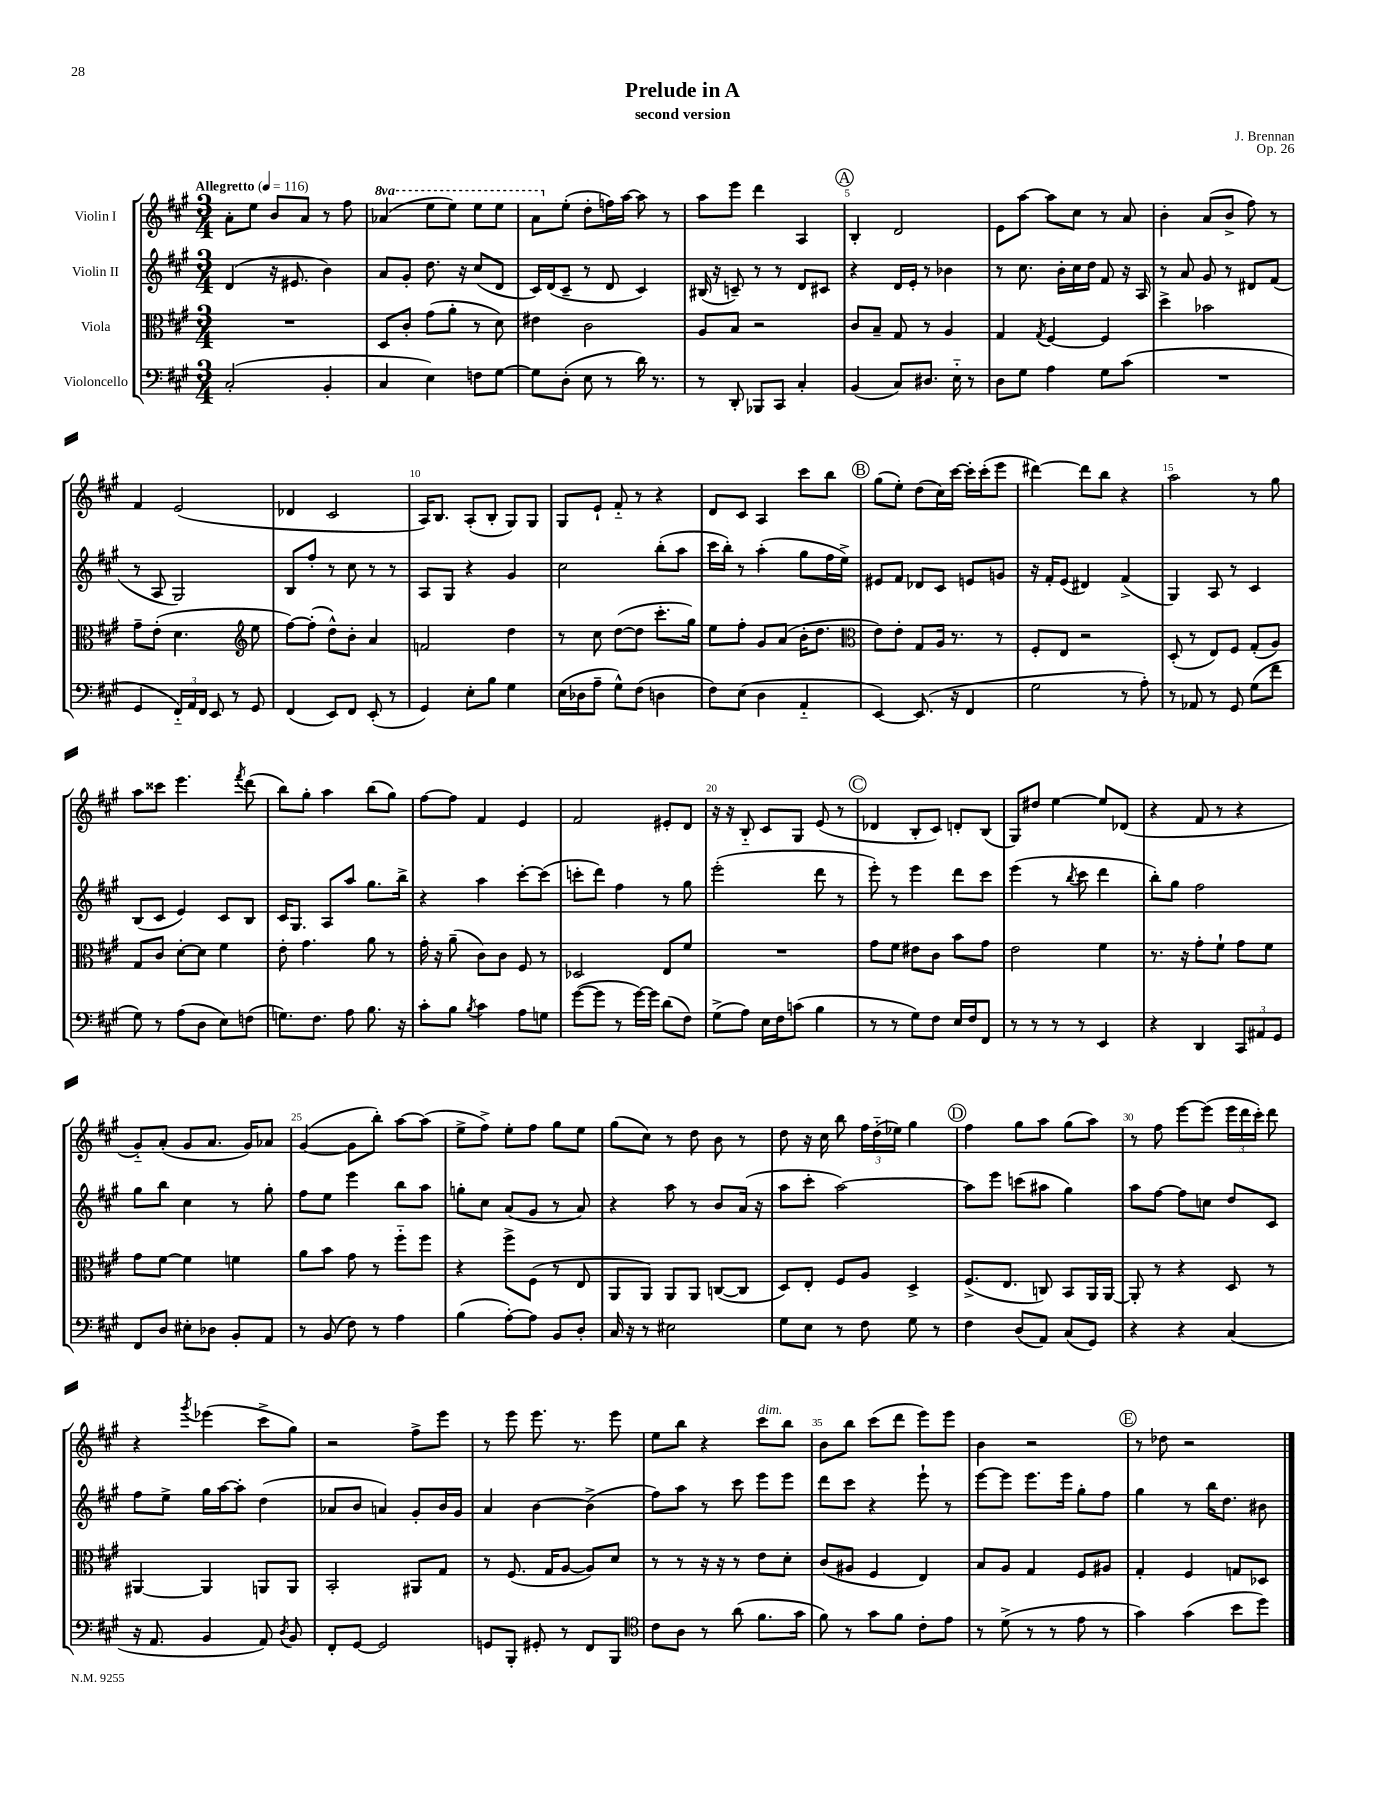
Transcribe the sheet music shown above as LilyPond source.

\header { title = "Prelude in A" composer = "J. Brennan" subtitle = "second version" opus = "Op. 26" }
<<
\new StaffGroup <<
\new Staff = "s0" \with { instrumentName = "Violin I" } {
    \clef treble \key a \major \numericTimeSignature \time 3/4 \set Staff.ottavationMarkups = #ottavation-simple-ordinals \tempo "Allegretto" 4 = 116
    \autoBeamOff a'8[-. e''8] b'8[ a'8] r8 fis''8 |
    \ottava #1 aes''4( e'''8[ e'''8]) e'''8[ e'''8] |
    a''8[ \ottava #0 e''8]-.( d''8[-. f''16) a''16]~ a''8 r8 |
    a''8[ e'''8] d'''4 a4 |
    \mark \markup { \circle "A" } b4-. d'2 |
    e'8[ a''8]~ a''8[ cis''8] r8 a'8 |
    b'4-. a'8[( b'8]-> fis''8) r8 |
    fis'4 e'2( |
    des'4 cis'2 |
    a16[) b8.] a8[-.( b8]-. gis8[) gis8] |
    gis8[ e'8]-! fis'8-_ r8 r4 |
    d'8[ cis'8] a4 cis'''8[ b''8] |
    \mark \markup { \circle "B" } gis''8[( e''8]-.) d''8[( cis''16) cis'''16]~ cis'''16[-. cis'''16-.( e'''8] |
    dis'''4~) dis'''8[ b''8] r4 |
    a''2 r8 gis''8 |
    a''8[ cisis'''8] e'''4. \acciaccatura { fis'''8 } d'''8( |
    b''8[) gis''8]-. a''4 b''8[( gis''8]) |
    fis''8[~ fis''8] fis'4 e'4 |
    fis'2 eis'8[-. d'8] |
    r16 r16 b8-_ cis'8[ gis8] e'8( r8 |
    \mark \markup { \circle "C" } des'4 b8[-. cis'8]) d'8[-. b8]( |
    gis8[) dis''8] e''4~ e''8[ des'8]( |
    r4 fis'8 r8 r4 |
    gis'8[-_) a'8]-.( gis'8[ a'8.] gis'16[) aes'8] |
    gis'4~( gis'8[ b''8]-.) a''8[~ a''8]( |
    e''8[-> fis''8]->) e''8[-. fis''8] gis''8[ e''8] |
    gis''8[( cis''8]) r8 d''8 b'8 r8 |
    d''8 r16 cis''16 b''8 \tuplet 3/2 { fis''16[ d''16-_( ees''16]) } gis''4 |
    \mark \markup { \circle "D" } fis''4 gis''8[ a''8] gis''8[( a''8]) |
    r8 fis''8 e'''8[~ e'''8]( \tuplet 3/2 { e'''16[ d'''16 cis'''16]-.) } d'''8 |
    r4 \acciaccatura { gis'''8 } ees'''4( cis'''8[-> gis''8]) |
    r2 fis''8[-> e'''8] |
    r8 e'''8 e'''8. r8. e'''8 |
    e''8[ b''8] r4 cis'''8[^\markup { \italic "dim." } b''8] |
    b'8[ b''8] cis'''8[( d'''8] e'''8[) e'''8] |
    b'4 r2 |
    \mark \markup { \circle "E" } r8 des''8 r2 \bar "|." |
}
\new Staff = "s1" \with { instrumentName = "Violin II" } {
    \clef treble \key a \major \numericTimeSignature \time 3/4
    \autoBeamOff d'4( r16 eis'8. b'4) |
    a'8[ gis'8]-. d''8. r16 cis''8[( d'8] |
    cis'16[) d'16( cis'8]-- r8 d'8 cis'4) |
    bis16( r16 c'8--) r8 r8 d'8[ cis'8] |
    \mark \markup { \circle "A" } r4 d'16[ e'16]-. r8 bes'4 |
    r8 cis''8. b'16[-. cis''16 d''16] fis'8 r16 a16 |
    r8 a'8 gis'8 r8 dis'8[ fis'8]( |
    r8 a8 gis2) |
    b8[ fis''8]-. r8 cis''8 r8 r8 |
    a8[ gis8] r4 gis'4 |
    cis''2 b''8[-.( a''8] |
    cis'''16[ b''16]-.) r8 a''4-.( gis''8[ fis''16 e''16]->) |
    \mark \markup { \circle "B" } eis'8[ fis'8] des'8[ cis'8] e'8[ g'8] |
    r16 fis'16[-. e'8]( dis'4) fis'4->( |
    gis4) a8 r8 cis'4 |
    b8[( cis'8] e'4) cis'8[ b8] |
    cis'16[ gis8.] a8[ a''8] gis''8.[ b''16]-> |
    r4 a''4 cis'''8[~-. cis'''8]( |
    c'''8[-. d'''8]) fis''4 r8 gis''8 |
    e'''2-.( d'''8 r8 |
    \mark \markup { \circle "C" } e'''8-.) r8 e'''4 d'''8[ cis'''8] |
    e'''4( r8 \acciaccatura { b''8 } cis'''8 d'''4 |
    b''8[-.) gis''8] fis''2 |
    gis''8[ b''8] cis''4 r8 gis''8-. |
    fis''8[ e''8] e'''4 b''8[ a''8] |
    g''8[-. cis''8] a'8[( gis'8] r8 a'8) |
    r4 a''8 r8 b'8[ a'16]( r16 |
    a''8[ cis'''8]-. a''2~) |
    \mark \markup { \circle "D" } a''8[ e'''8] c'''8[( ais''8] gis''4) |
    a''8[ fis''8]~ fis''8[ c''8] d''8[ cis'8] |
    fis''8[ e''8]-> gis''16[ a''16~ a''8]-. d''4( |
    aes'8[ b'8] a'4) gis'8[-. b'16 gis'16] |
    a'4 b'4~ b'4->( |
    fis''8[) a''8] r8 cis'''8 e'''8[ e'''8] |
    d'''8[ cis'''8] r4 e'''8-! r8 |
    e'''8[~ e'''8] e'''8.[ e'''16] gis''8[-. fis''8] |
    \mark \markup { \circle "E" } gis''4 r8 b''16[ d''8.] bis'8 \bar "|." |
}
\new Staff = "s2" \with { instrumentName = "Viola" } {
    \clef alto \key a \major \numericTimeSignature \time 3/4
    \autoBeamOff R2. |
    d8[ cis'8]-. gis'8[( a'8]-. r8 d'8) |
    eis'4 cis'2 |
    a8[ b8] r2 |
    \mark \markup { \circle "A" } cis'8[ b8]-- gis8 r8 a4 |
    gis4 \acciaccatura { gis8 } fis4~ fis4 |
    d''4-> bes'2 |
    gis'8[-- e'8]-.( d'4. \clef treble e''8 |
    fis''8[~) fis''8]-.( d''8[-^) b'8]-. a'4 |
    f'2 d''4 |
    r8 cis''8 d''8[~( d''8] cis'''8.[-. gis''16]) |
    e''8[ fis''8]-. gis'8[ a'8]( b'16[-. d''8.] |
    \mark \markup { \circle "B" } \clef alto e'8[) e'8]-. gis8[ a16] r8. r8 |
    fis8[-. e8] r2 |
    d8-.( r8 e8[) fis8] gis8[-.( a8]) |
    gis8[ cis'8] d'8[~-. d'8] fis'4 |
    e'8-. gis'4. a'8 r8 |
    gis'16-. r16 a'8--( cis'8[) cis'8] fis8 r8 |
    des2 e8[ fis'8] |
    R2. |
    \mark \markup { \circle "C" } gis'8[ fis'8] eis'8[ cis'8] b'8[ gis'8] |
    e'2 fis'4 |
    r8. r16 gis'8[-. fis'8]-! gis'8[ fis'8] |
    gis'8[ fis'8]~ fis'4 f'4 |
    a'8[ b'8] gis'8 r8 fis''8[-_ fis''8] |
    r4 fis''8[-> fis8]( r8 e8 |
    a,8[ a,8]) a,8[ a,8] c8[~( c8] |
    d8[) e8]-. fis8[ a8] d4-> |
    \mark \markup { \circle "D" } fis8.[->( e8.] c8) b,8[ a,16 a,16]~ |
    a,8-. r8 r4 d8 r8 |
    ais,4~ ais,4 a,8[ a,8] |
    b,2-. ais,8[ gis8] |
    r8 fis8.( gis16[ a8]~ a8[) d'8] |
    r8 r8 r16 r16 r8 e'8[ d'8]-. |
    cis'8[( ais8] fis4 e4) |
    b8[ a8] gis4 fis8[ ais8] |
    \mark \markup { \circle "E" } gis4-. fis4 g8[ des8] \bar "|." |
}
\new Staff = "s3" \with { instrumentName = "Violoncello" } {
    \clef bass \key a \major \numericTimeSignature \time 3/4
    \autoBeamOff cis2-.( b,4-. |
    cis4 e4) f8[ gis8]~ |
    gis8[ d8]-.( e8 r8 d'16) r8. |
    r8 d,8-. bes,,8[ cis,8] cis4-. |
    \mark \markup { \circle "A" } b,4( cis8[) dis8.] e16-_ r8 |
    d8[ gis8] a4 gis8[ cis'8]( |
    R2. |
    gis,4 \tuplet 3/2 { fis,16[-_) a,16 fis,16] } e,8 r8 gis,8 |
    fis,4( e,8[) fis,8] e,8-.( r8 |
    gis,4) e8[-. b8] gis4 |
    e16[( des16 a8]-- gis8[-^) fis8]( d4 |
    fis8[) e8]( d4 a,4-_ |
    \mark \markup { \circle "B" } e,4~) e,8.( r16 fis,4 |
    gis2 r8 a8-.) |
    r8 aes,8 r8 gis,8 gis8[( fis'8] |
    gis8) r8 a8[( d8] e8[) f8]( |
    g8.[) fis8.] a8 b8. r16 |
    cis'8[-. b8] \acciaccatura { b8 } cis'4 a8[ g8] |
    gis'8[~( gis'8] r8 gis'16[~) gis'16] d'8[( fis8]) |
    gis8[->( a8]) e16[ fis16 c'8]( b4 |
    \mark \markup { \circle "C" } r8 r8 gis8[) fis8] e16[ fis16 fis,8] |
    r8 r8 r8 r8 e,4 |
    r4 d,4 \tuplet 3/2 { cis,8[ ais,8 gis,8] } |
    fis,8[ d8] eis8[-. des8] b,8[-. a,8] |
    r8 b,8( fis8) r8 a4 |
    b4( a8[~-.) a8] b,8[ d8]-. |
    cis16 r16 r8 eis2 |
    gis8[ e8] r8 fis8 gis8 r8 |
    \mark \markup { \circle "D" } fis4 d8[( a,8]) cis8[( gis,8]) |
    r4 r4 cis4( |
    r16 a,8. b,4 a,8) \acciaccatura { d8 } b,8 |
    fis,8[-. gis,8]~ gis,2 |
    g,8[ b,,8]-. gis,8-. r8 fis,8[ b,,8] |
    \clef tenor cis'8[ a8] r8 a'8( fis'8.[ gis'16] |
    fis'8) r8 gis'8[ fis'8] cis'8[-. e'8] |
    r8 d'8->( r8 r8 e'8 r8 |
    \mark \markup { \circle "E" } gis'4) gis'4( b'8[ d''8]) \bar "|." |
}
>>
>>
\layout { \context { \Score \override BarNumber.break-visibility = ##(#f #t #t) barNumberVisibility = #(every-nth-bar-number-visible 5) } }
